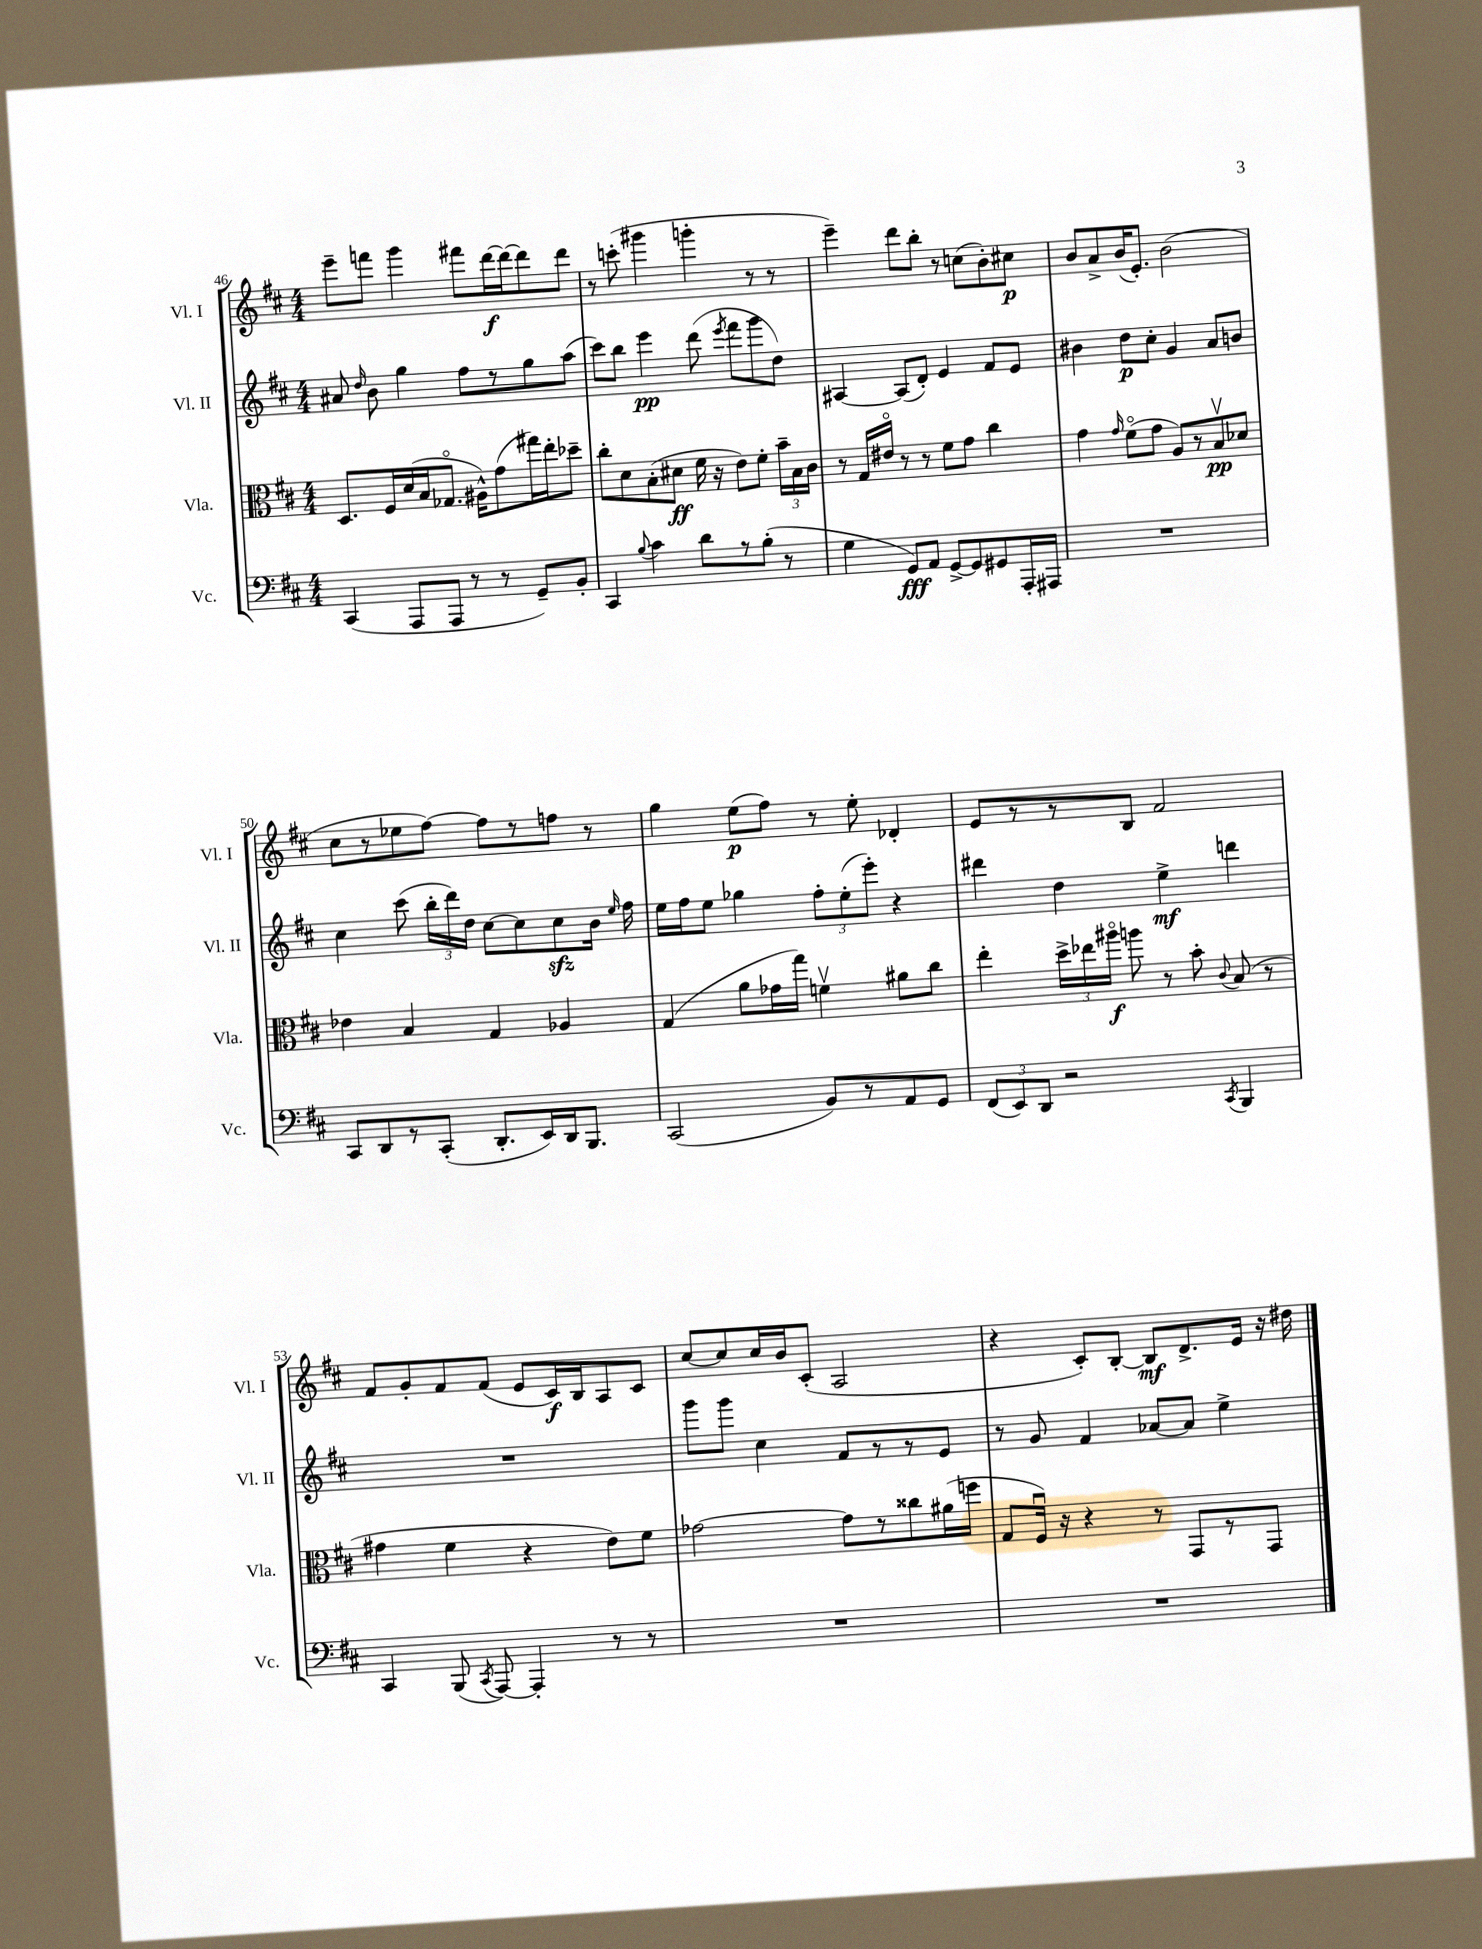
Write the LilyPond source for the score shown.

<<
\new StaffGroup <<
\new Staff = "s0" \with { instrumentName = "Vl. I" shortInstrumentName = "Vl. I" } {
    \clef treble \key d \major \numericTimeSignature \time 4/4
    \autoBeamOff e'''8[-- f'''8] g'''4 fis'''8[ d'''16~\f d'''16~ d'''8 d'''8] |
    r8 c'''8-.( gis'''4 g'''4-. r8 r8 |
    e'''4--) d'''8[ b''8]-. r8 c''8[( b'8-.) cis''8]\p |
    b'8[ a'8-> b'16( e'8.]-.) b'2( |
    cis''8[ r8 ees''8 fis''8]~) fis''8[ r8 f''8] r8 |
    g''4 e''8[\p( fis''8]) r8 e''8-. des'4-. |
    e'8[ r8 r8 b8] fis'2 |
    fis'8[ g'8-. fis'8 fis'8]( e'8[ cis'16\f) b16 a8 cis'8] |
    cis''8[~ cis''8 cis''16 b'16 cis'8]-.( a2 |
    r4 cis'8[-.) b8]~-. b8[\mf d'8.-> e'16] r16 dis''16 \bar "|." |
}
\new Staff = "s1" \with { instrumentName = "Vl. II" shortInstrumentName = "Vl. II" } {
    \clef treble \key d \major \numericTimeSignature \time 4/4
    \autoBeamOff ais'8 \grace { d''16 } b'8 g''4 fis''8[ r8 g''8 a''8]( |
    cis'''8[) b''8] e'''4\pp d'''8( \acciaccatura { e'''8 } fis'''8[ g'''8 d''8]) |
    ais4~ ais8[( d'8]-.) e'4 fis'8[ e'8] |
    bis'4 d''8[\p cis''8]-. g'4 a'8[ b'8] |
    cis''4 cis'''8( \tuplet 3/2 { b''16[-. d'''16) d''16] } cis''8[~ cis''8 cis''8\sfz b'16] \grace { e''16 } fis''16 |
    e''16[ fis''16 e''8] ges''4 \tuplet 3/2 { fis''8[-. e''8-.( e'''8]-.) } r4 |
    dis'''4 d''4 e''4->\mf d'''4 |
    R1 |
    g'''8[ g'''8] cis''4 fis'8[ r8 r8 e'8] |
    r8 g'8 fis'4 aes'8[~ aes'8] e''4-> \bar "|." |
}
\new Staff = "s2" \with { instrumentName = "Vla." shortInstrumentName = "Vla." } {
    \clef alto \key d \major \numericTimeSignature \time 4/4
    \autoBeamOff d8.[ fis16 d'16( b16 ges8.]\flageolet ais16[-^) g'8( gis''16) e''16-. des''8]-- |
    cis''8[-. d'8 b8-.( dis'8]\ff fis'16 r16 e'8[) fis'8]-. \tuplet 3/2 { b'16[-- b16 cis'16] } |
    r8 g16[ eis'16]\flageolet r8 r8 fis'8[ g'8] cis''4 |
    g'4 \grace { g'16 } fis'8[\flageolet( g'8] a8[) r8 b8\upbow\pp des'8] |
    ees'4 b4 g4 aes4 |
    g4( a'8[ ges'16 g''16]) f'4\upbow ais'8[ cis''8] |
    e''4-. \tuplet 3/2 { d''16[-> ees''16 ais''16]\flageolet\f } a''8 r8 b'8-. \appoggiatura { cis'8 } b8( r8 |
    gis'4 fis'4 r4 e'8[) fis'8] |
    ges'2~ ges'8[ r8 cisis''8 ais'16( f''16] |
    g8[ fis16]\downbow) r16 r4 r8 g,8[ r8 g,8] \bar "|." |
}
\new Staff = "s3" \with { instrumentName = "Vc." shortInstrumentName = "Vc." } {
    \clef bass \key d \major \numericTimeSignature \time 4/4
    \autoBeamOff cis,4( a,,8[ a,,8] r8 r8 g,8[--) b,8]-. |
    cis,4 \appoggiatura { b8 } cis'4 d'8[ r8 b8]-.( r8 |
    g4 g,8[\fff) a,8] g,8[~-> g,8 gis,8 a,,16-. ais,,16] |
    R1 |
    cis,8[ d,8 r8 cis,8]-.( d,8.[-. e,16) d,16 b,,8.] |
    cis,2( b,8[) r8 a,8 g,8] |
    \tuplet 3/2 { fis,8[( e,8) d,8] } r2 \acciaccatura { cis,8 } b,,4 |
    cis,4 b,,8( \acciaccatura { cis,8 } a,,8~) a,,4-. r8 r8 |
    R1 |
    R1 \bar "|." |
}
>>
>>
\layout { \context { \Score currentBarNumber = #46 } }
